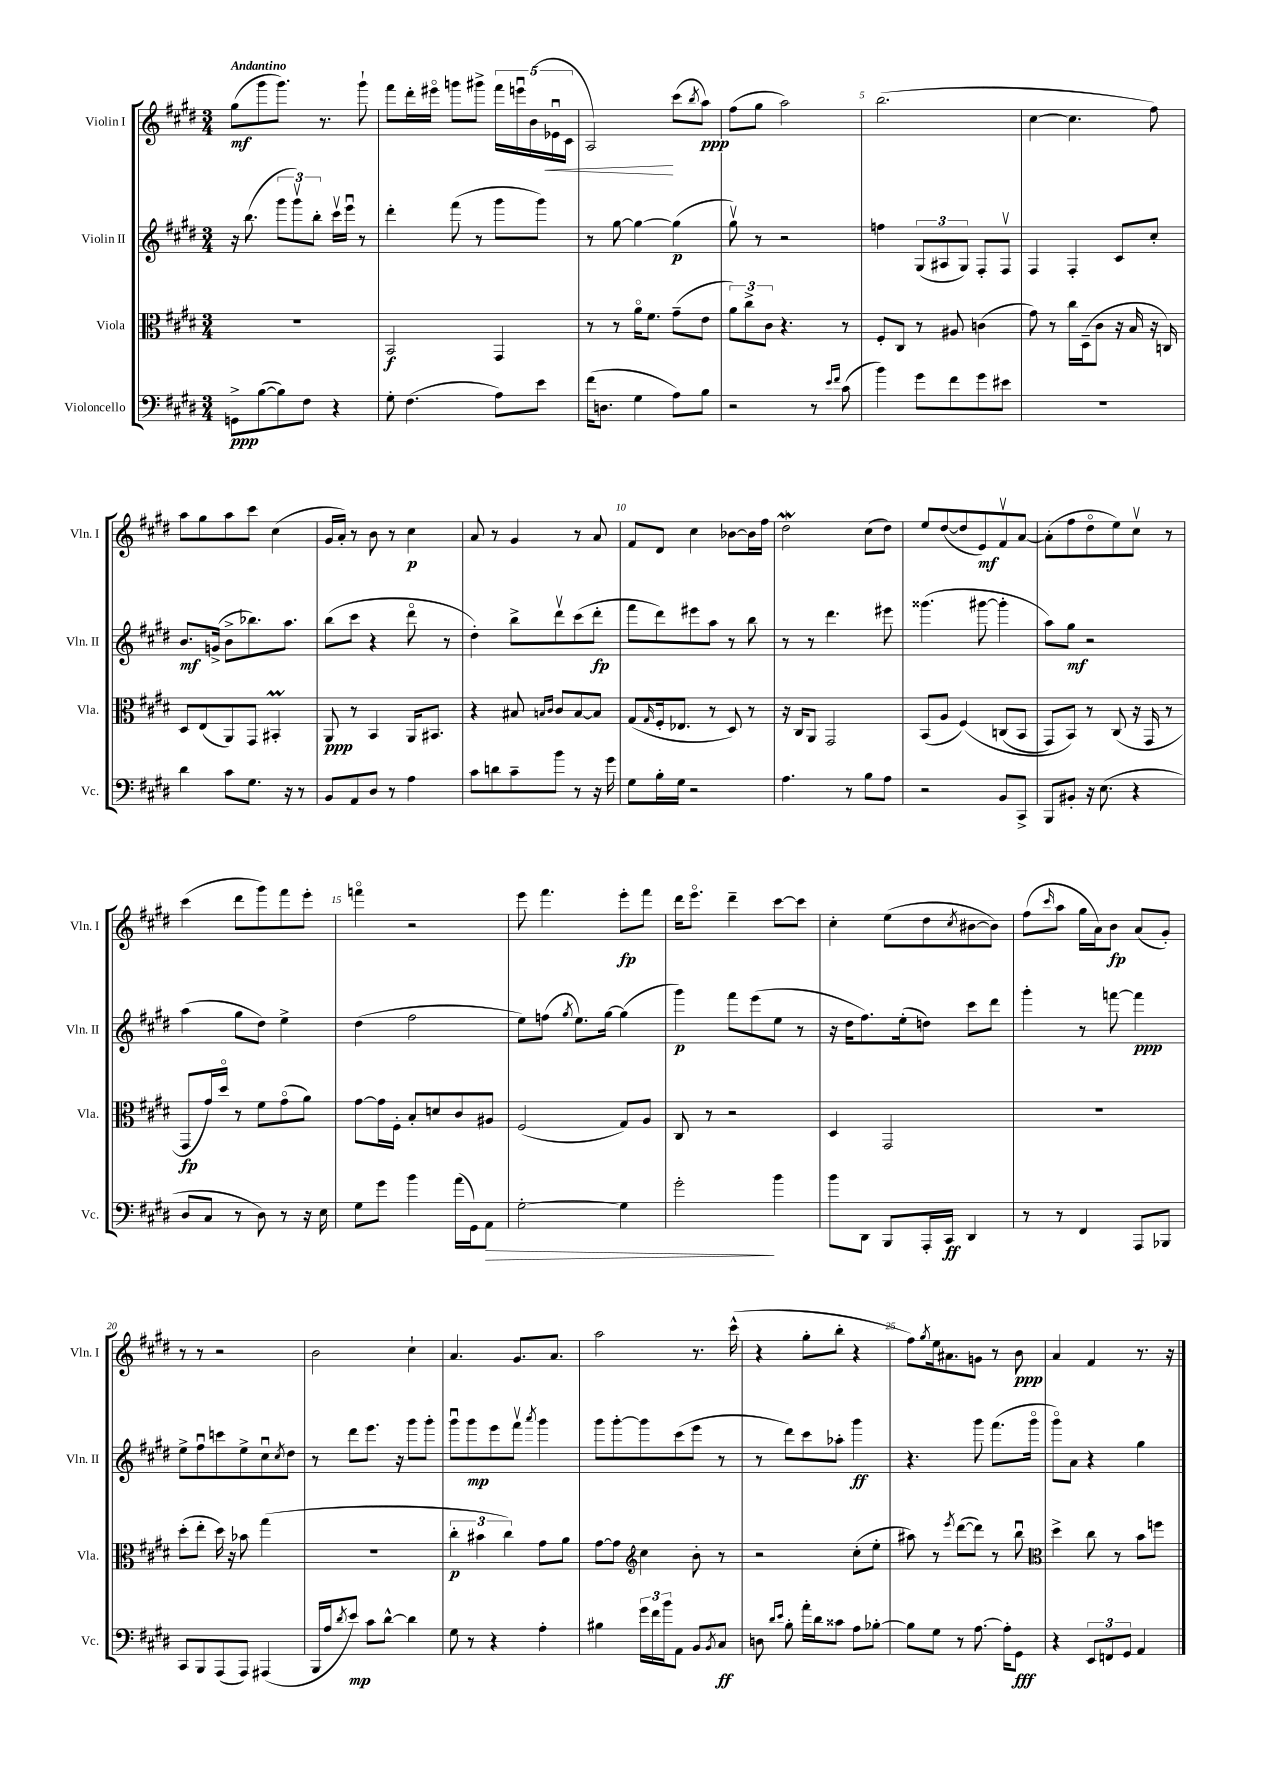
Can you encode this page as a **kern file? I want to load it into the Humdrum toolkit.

**kern	**dynam	**kern	**dynam	**kern	**dynam	**kern	**dynam
*part4	*part4	*part3	*part3	*part2	*part2	*part1	*part1
*staff4	*staff4	*staff3	*staff3	*staff2	*staff2	*staff1	*staff1
*I"Violoncello	*	*I"Viola	*	*I"Violin II	*	*I"Violin I	*
*I'Vc.	*	*I'Vla.	*	*I'Vln. II	*	*I'Vln. I	*
*clefF4	*	*clefC3	*	*clefG2	*	*clefG2	*
*k[f#c#g#d#]	*	*k[f#c#g#d#]	*	*k[f#c#g#d#]	*	*k[f#c#g#d#]	*
*M3/4	*	*M3/4	*	*M3/4	*	*M3/4	*
=1	=1	=1	=1	=1	=1	=1	=1
!	!	!	!	!	!	!LO:TX:a:B:t=Andantino	!
8GGn^\L	ppp	2.r	.	16r	.	(8gg#\L	mf
.	.	.	.	(8.bb\	.	.	.
([8B\	.	.	.	.	.	8ggg#\	.
8B\])	.	.	.	12ggg#\L	.	8.ggg#\J)	.
.	.	.	.	12ggg#v\)	.	.	.
8F#\J	.	.	.	.	.	.	.
.	.	.	.	12bb'\J	.	.	.
.	.	.	.	.	.	8.r	.
4r	.	.	.	16ccc#v\LL	.	.	.
.	.	.	.	16eeeu\JJ	.	.	.
.	.	.	.	8r	.	8ggg#`\	.
=2	=2	=2	=2	=2	=2	=2	=2
8G#'\	.	2BB/	f	4ddd#'\	.	8fff#\L	.
(4.F#\	.	.	.	.	.	16ddd#'\L	.
.	.	.	.	.	.	16eee#X\JJ	.
.	.	.	.	(8fff#\	.	8gggn\L	.
.	.	.	.	8r	.	8ggg#X^\J	.
8A\L)	.	4GG#/	.	8ggg#\L	.	20fff#\LL	.
.	.	.	.	.	.	20eeenu\	.
.	.	.	.	.	.	(20b\	.
8e\J	.	.	.	8ggg#\J)	.	.	.
!	!	!	!	!	!	!	!LO:HP:b
.	.	.	.	.	.	20e-Xu\	<
.	.	.	.	.	.	20c#\JJ	.
=3	=3	=3	=3	=3	=3	=3	=3
(16f#\KL	.	8r	.	8r	.	2A/)	.
8.Dn\J	.	.	.	.	.	.	.
.	.	8r	.	[8gg#\	.	.	.
4G#\	.	16a\KL	.	4gg#\_	.	.	.
.	.	8.f#\J	.	.	.	.	.
8A\L)	.	(8g#~\L	.	(4gg#\]	p	(8ccc#\L	[
.	.	.	.	.	.	8qbb/	.
8B\J	.	8e\J	.	.	.	8aa\J)	ppp
=4	=4	=4	=4	=4	=4	=4	=4
2r	.	12a\L)	.	8gg#v\)	.	(8ff#\L	.
.	.	12cc#^\	.	.	.	.	.
.	.	.	.	8r	.	8gg#\J	.
.	.	12c#\J	.	.	.	.	.
.	.	4.r	.	2r	.	2aa\)	.
8r	.	.	.	.	.	.	.
16qqe/LL	.	.	.	.	.	.	.
16qqf#/JJ	.	.	.	.	.	.	.
(8c#\	.	8r	.	.	.	.	.
=5	=5	=5	=5	=5	=5	=5	=5
4b\)	.	8F#'/L	.	4ffn\	.	(2.bb\	.
.	.	8C#/J	.	.	.	.	.
8g#\L	.	8r	.	(12G#/L	.	.	.
.	.	.	.	12A#X/	.	.	.
8f#\	.	8A#X/	.	.	.	.	.
.	.	.	.	12G#/J)	.	.	.
8g#\	.	(4cn\	.	8F#'/L	.	.	.
8e#X\J	.	.	.	8F#v/J	.	.	.
=6	=6	=6	=6	=6	=6	=6	=6
2.r	.	8g#\)	.	4F#/	.	[4cc#\	.
.	.	8r	.	.	.	.	.
.	.	16cc#\LL	.	4F#'/	.	4.cc#\]	.
.	.	(16D#~\J	.	.	.	.	.
.	.	8c#\J	.	.	.	.	.
.	.	16r	.	8c#/L	.	.	.
.	.	16B/	.	.	.	.	.
.	.	16r	.	8cc#'/J	.	8ff#\)	.
.	.	16Cn/)	.	.	.	.	.
!!LO:LB:g=z
=7	=7	=7	=7	=7	=7	=7	=7
4d#\	.	8D#/L	.	8.b/L	mf	8aa\L	.
.	.	(8E/	.	.	.	8gg#\	.
.	.	.	.	(16gn^/Jk	.	.	.
8c#\L	.	8AA/)	.	8b^\L	.	8aa\	.
8.G#\J	.	8GG#/J	.	8.bb-X\)	.	8ccc#\J	.
.	.	4BB#Xm'/	.	.	.	(4cc#\	.
16r	.	.	.	8.aa\J	.	.	.
8r	.	.	.	.	.	.	.
=8	=8	=8	=8	=8	=8	=8	=8
8BB/L	.	8AA/	ppp	(8bb\L	.	16g#/LL	.
.	.	.	.	.	.	16a'/JJ)	.
8AA/	.	8r	.	8ccc#\J	.	8r	.
8D#/J	.	4BB/	.	4r	.	8b\	.
8r	.	.	.	.	.	8r	.
4A\	.	16AA/KL	.	8ddd#\	.	4cc#\	p
.	.	8.BB#X/J	.	.	.	.	.
.	.	.	.	8r	.	.	.
=9	=9	=9	=9	=9	=9	=9	=9
8c#\L	.	4r	.	4dd#'\)	.	8a/	.
8dn\	.	.	.	.	.	8r	.
8c#~\	.	8B#X/	.	8bb^\L	.	4g#/	.
.	.	16qqBn/LL	.	.	.	.	.
.	.	16qqc#/JJ	.	.	.	.	.
8b\J	.	8c#/L	.	8ddd#v\	.	.	.
8r	.	[8B/	.	(8ccc#\	.	8r	.
16r	.	8B/J]	.	8ddd#'\J	fp	8a/	.
16g#\	.	.	.	.	.	.	.
=10	=10	=10	=10	=10	=10	=10	=10
8G#\L	.	(8G#/L	.	8fff#\L	.	8f#/L	.
.	.	16qqG#/	.	.	.	.	.
16B'\L	.	16F#'/k	.	8ddd#\)	.	8d#/J	.
16G#\JJ	.	8.E-X/J	.	.	.	.	.
2r	.	.	.	8eee#X\	.	4cc#\	.
.	.	8r	.	8aa\J	.	.	.
.	.	8D#/)	.	8r	.	[8b-X\L	.
.	.	8r	.	8bb\	.	16b-\L]	.
.	.	.	.	.	.	16ff#\JJ	.
=11	=11	=11	=11	=11	=11	=11	=11
4.A\	.	16r	.	8r	.	2dd#W\	.
.	.	16C#/KL	.	.	.	.	.
.	.	8AA/J	.	8r	.	.	.
.	.	2GG#/	.	4.ddd#\	.	.	.
8r	.	.	.	.	.	.	.
8B\L	.	.	.	.	.	(8cc#\L	.
8A\J	.	.	.	8eee#X\	.	8dd#\J)	.
=12	=12	=12	=12	=12	=12	=12	=12
2r	.	(8BB/L	.	(4.ggg##X\	.	8ee/L	.
.	.	8A/J	.	.	.	([8dd#/	.
.	.	(4F#/)	.	.	.	8dd#/]	.
.	.	.	.	[8ggg#X\	.	8e/)	mf
8BB/L	.	(8Cn/L	.	4ggg#'\]	.	8f#v/	.
8CC#^/J	.	8BB/J	.	.	.	[8a/J	.
=13	=13	=13	=13	=13	=13	=13	=13
8BBB/L	.	8GG#/L)	.	8aa\L)	.	(8a'\L]	.
8BB#X'/J	.	8BB/J)	.	8gg#\J	mf	8ff#\	.
16r	.	8r	.	2r	.	8dd#\	.
(8.E\	.	.	.	.	.	.	.
.	.	(8C#/	.	.	.	8ee\)	.
4r	.	16r	.	.	.	8cc#v\J	.
.	.	16GG#/	.	.	.	.	.
.	.	8r	.	.	.	8r	.
!!LO:LB:g=z
=14	=14	=14	=14	=14	=14	=14	=14
8D#/L	.	8GG#/L	fp	(4aa\	.	(4ccc#\	.
8C#/J	.	16g#/L)	.	.	.	.	.
.	.	16dd#/JJ	.	.	.	.	.
8r	.	8r	.	8gg#\L	.	8ddd#\L	.
8D#\)	.	8f#\L	.	8dd#\J)	.	8ggg#\)	.
8r	.	(8g#\	.	4ee^\	.	8fff#\	.
16r	.	8a\J)	.	.	.	8eee'\J	.
16E\	.	.	.	.	.	.	.
=15	=15	=15	=15	=15	=15	=15	=15
8G#\L	.	[8g#\L	.	(4dd#\	.	4fffn\	.
8g#\J	.	16g#\L]	.	.	.	.	.
.	.	16F#'\JJ	.	.	.	.	.
4b\	.	8B'/L	.	2ff#\	.	2r	.
.	.	8dn/	.	.	.	.	.
(16a\LL	.	8c#/	.	.	.	.	.
16GG#\J)	.	.	.	.	.	.	.
!	!LO:HP:b	!	!	!	!	!	!
8AA\J	>	8A#X/J	.	.	.	.	.
=16	=16	=16	=16	=16	=16	=16	=16
[2G#'\	.	(2F#/	.	8ee\L)	.	8eee\	.
.	.	.	.	(8ffn\J	.	4.fff#\	.
.	.	.	.	8qgg#/	.	.	.
.	.	.	.	8.ee\L)	.	.	.
.	.	.	.	[16gg#\Jk	.	.	.
4G#\]	.	8G#/L)	.	(4gg#\]	.	8eee'\L	fp
.	.	8A/J	.	.	.	8fff#\J	.
=17	=17	=17	=17	=17	=17	=17	=17
2g#'\	.	8C#/	.	4ggg#\)	p	16ddd#\KL	.
.	.	.	.	.	.	8.eee\J	.
.	.	8r	.	.	.	.	.
.	.	2r	.	8fff#\L	.	4ddd#~\	.
.	.	.	.	(8eee\	.	.	.
4b\	]	.	.	8ee\J	.	[8ccc#\L	.
.	.	.	.	8r	.	8ccc#\J]	.
=18	=18	=18	=18	=18	=18	=18	=18
8b\L	.	4D#/	.	16r	.	4cc#'\	.
.	.	.	.	16dd#\KL	.	.	.
8DD#\J	.	.	.	8.ff#\)	.	.	.
8BBB/L	.	2GG#/	.	.	.	(8ee\L	.
.	.	.	.	(16ee'\k	.	.	.
16AAA'/L	.	.	.	8ddn\J)	.	8dd#\	.
16CC#/JJ	ff	.	.	.	.	.	.
.	.	.	.	.	.	8qcc#/	.
4DD#/	.	.	.	8ccc#\L	.	[8b#X\	.
.	.	.	.	8ddd#\J	.	8b#\J])	.
=19	=19	=19	=19	=19	=19	=19	=19
8r	.	2.r	.	4ggg#'\	.	(8ff#\L	.
.	.	.	.	.	.	16qqccc#/	.
8r	.	.	.	.	.	8aa\J	.
4FF#/	.	.	.	8r	.	16gg#\LL	.
.	.	.	.	.	.	16a\J)	.
.	.	.	.	[8fffn\	.	8b\J	fp
8AAA/L	.	.	.	4fff\]	ppp	(8a/L	.
8BBB-X/J	.	.	.	.	.	8g#'/J)	.
!!LO:LB:g=z
=20	=20	=20	=20	=20	=20	=20	=20
8CC#/L	.	(8dd#'\L	.	8ee^\L	.	8r	.
8BBB/	.	8ee'\J	.	8ff#u\	.	8r	.
(8AAA/	.	16dd#\)	.	8cccn\	.	2r	.
.	.	16r	.	.	.	.	.
8AAA/J)	.	8b-X\	.	8ee^\	.	.	.
(4AAA#X/	.	(4gg#\	.	8cc#u\	.	.	.
.	.	.	.	8qcc#/	.	.	.
.	.	.	.	8dd#\J	.	.	.
=21	=21	=21	=21	=21	=21	=21	=21
16BBB/LL	.	2.r	.	8r	.	2b\	.
16A/J	.	.	.	.	.	.	.
8qd#/	.	.	.	.	.	.	.
8e/J)	mp	.	.	8ddd#\L	.	.	.
8c#\L	.	.	.	8.eee\J	.	.	.
[8d#^^\J	.	.	.	.	.	.	.
.	.	.	.	16r	.	.	.
4d#\]	.	.	.	8ggg#\L	.	4cc#`\	.
.	.	.	.	8ggg#'\J	.	.	.
=22	=22	=22	=22	=22	=22	=22	=22
8G#\	.	6cc#'\	p	8ggg#u\L	.	4.a/	.
8r	.	.	.	8ggg#\	mp	.	.
.	.	6b#X\	.	.	.	.	.
4r	.	.	.	8eee\	.	.	.
.	.	6cc#\)	.	.	.	.	.
.	.	.	.	8fff#v\J	.	8.g#/L	.
.	.	.	.	8qaaa/	.	.	.
4A'\	.	8g#\L	.	4ggg#\	.	.	.
.	.	.	.	.	.	8.a/J	.
.	.	8a\J	.	.	.	.	.
=23	=23	=23	=23	=23	=23	=23	=23
4B#X\	.	[8g#\L	.	8ggg#\L	.	2aa\	.
.	.	8g#\J]	.	[8ggg#'\	.	.	.
*	*	*clefG2	*	*	*	*	*
24g#\LL	.	4cc#\	.	8ggg#\]	.	.	.
24f#\	.	.	.	.	.	.	.
24b\J	.	.	.	.	.	.	.
8AA\J	.	.	.	(8ccc#\	.	.	.
8BB/L	.	8b'\	.	8eee\J	.	8.r	.
8qBB/	.	.	.	.	.	.	.
8C#/J	ff	8r	.	8r	.	.	.
.	.	.	.	.	.	(16ccc#^^\	.
=24	=24	=24	=24	=24	=24	=24	=24
8Dn\	.	2r	.	8r	.	4r	.
16qqd#/LL	.	.	.	.	.	.	.
16qqe/JJ	.	.	.	.	.	.	.
8B'\	.	.	.	8ddd#\L)	.	.	.
16a'\LL	.	.	.	8ccc#\	.	8gg#'\L	.
16d#\J	.	.	.	.	.	.	.
8c##X\J	.	.	.	8aa-X'\J	.	8bb'\J	.
8A\L	.	(8cc#'\L	.	4ggg#\	ff	4r	.
[8B-X'\J	.	8ee'\J	.	.	.	.	.
=25	=25	=25	=25	=25	=25	=25	=25
8B-\L]	.	8aa#X\)	.	4.r	.	8ff#\L)	.
.	.	.	.	.	.	8qgg#/	.
8G#\J	.	8r	.	.	.	16ee\k	.
.	.	.	.	.	.	8.a#X\	.
.	.	8qeee/	.	.	.	.	.
8r	.	([8ddd#\L	.	.	.	.	.
[8.A\	.	8ddd#\J])	.	8ggg#\	.	8gn\J	.
.	.	8r	.	(8.fff#\L	.	8r	.
16A'\KL]	.	.	.	.	.	.	.
8GG#\J	fff	8bbu\	.	.	.	8b\	ppp
.	.	.	.	16ggg#\Jk	.	.	.
=26	=26	=26	=26	=26	=26	=26	=26
*	*	*clefC3	*	*	*	*	*
4r	.	4dd#^\	.	8ggg#\L)	.	4a/	.
.	.	.	.	8a\J	.	.	.
12EE/L	.	8cc#\	.	4r	.	4f#/	.
12FFn/	.	.	.	.	.	.	.
.	.	8r	.	.	.	.	.
12GG#/J	.	.	.	.	.	.	.
4AA/	.	8b\L	.	4gg#\	.	8.r	.
.	.	8ffn\J	.	.	.	.	.
.	.	.	.	.	.	16r	.
==	==	==	==	==	==	==	==
*-	*-	*-	*-	*-	*-	*-	*-
